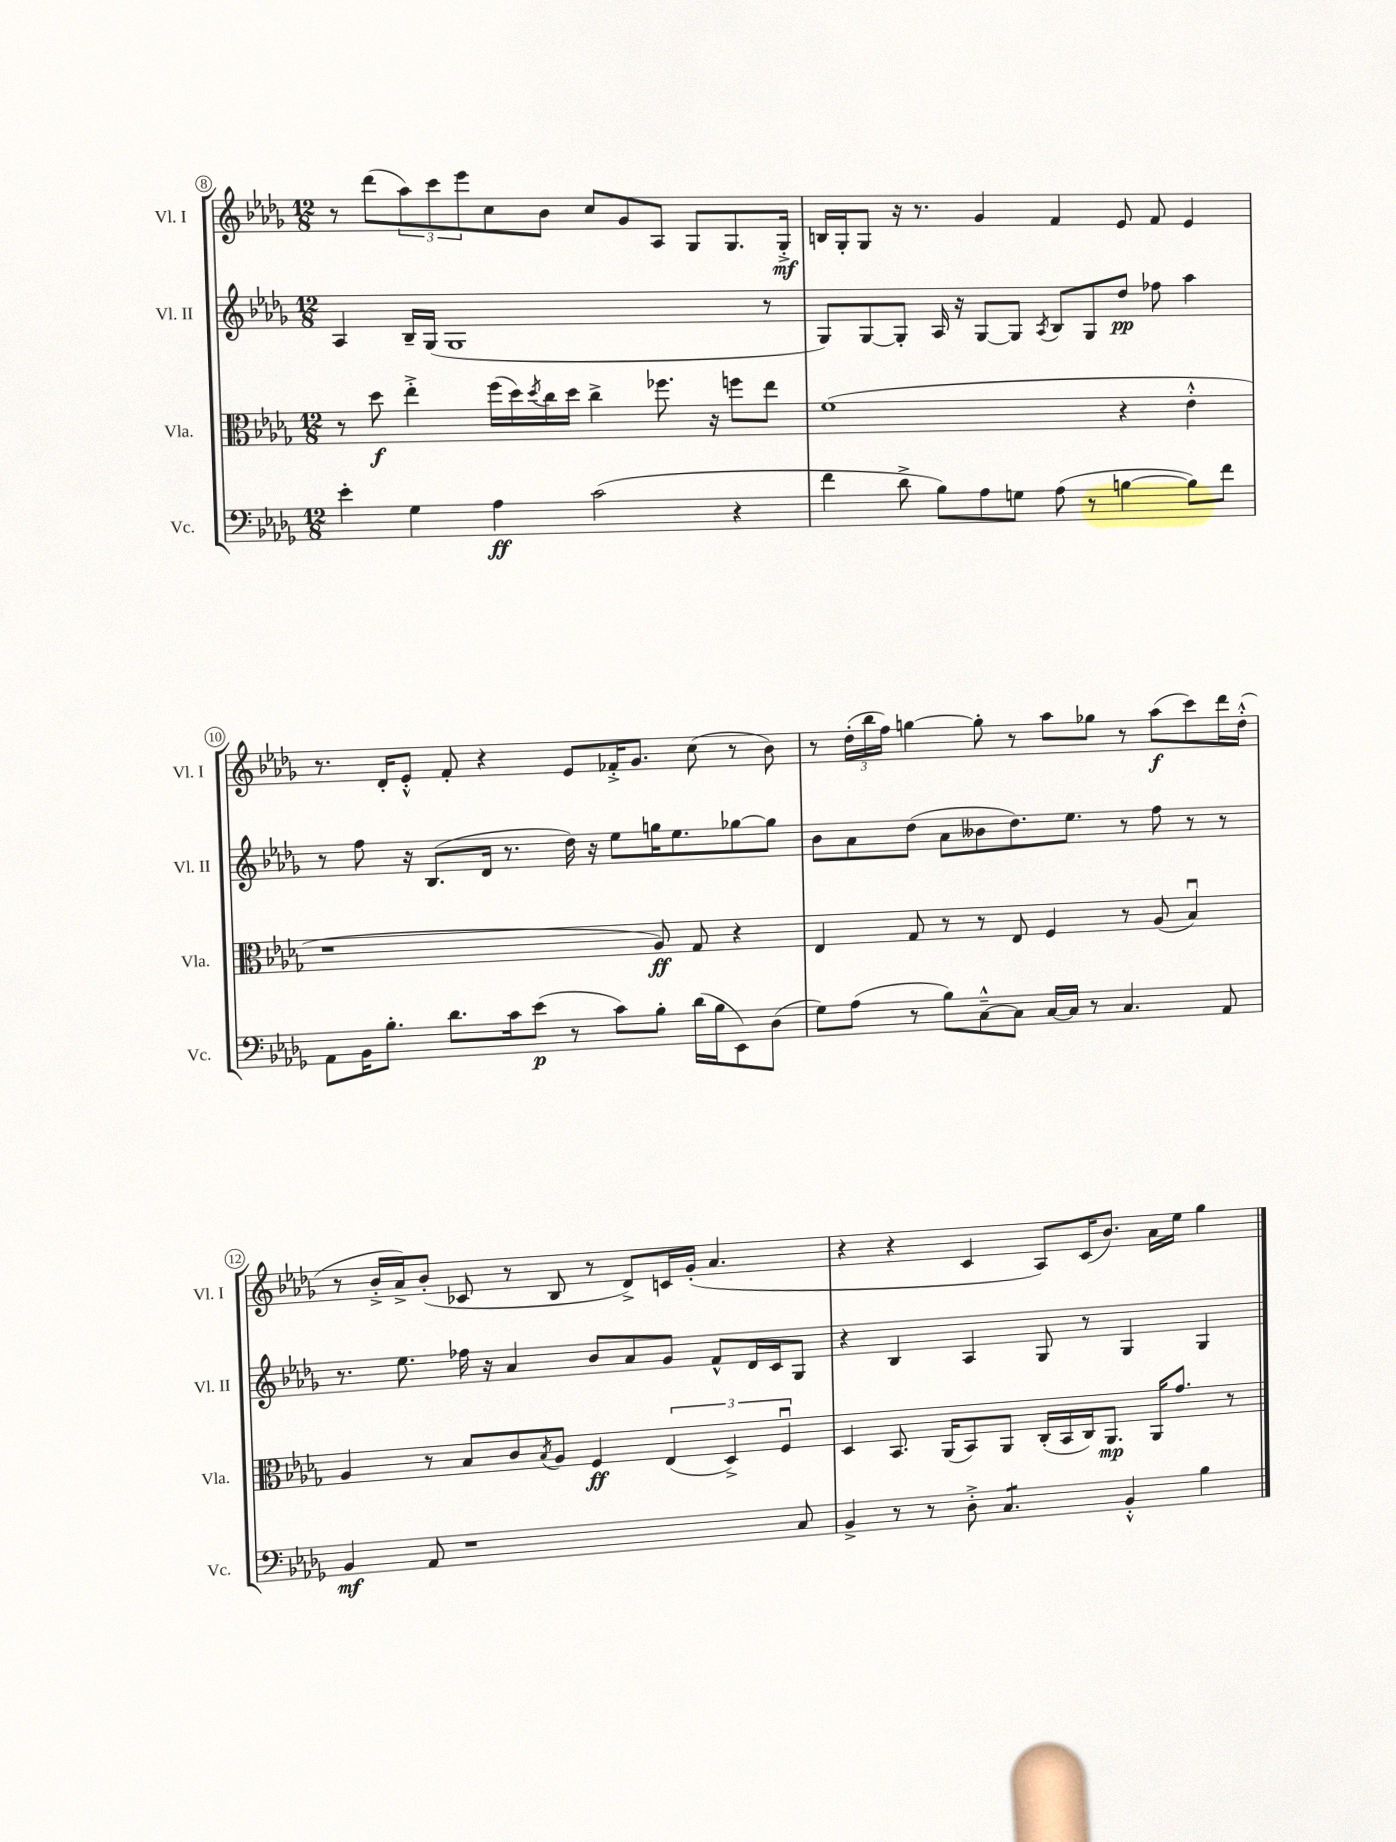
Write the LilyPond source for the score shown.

<<
\new StaffGroup <<
\new Staff = "s0" \with { instrumentName = "Vl. I" shortInstrumentName = "Vl. I" } {
    \clef treble \key des \major \numericTimeSignature \time 12/8
    r8 des'''8( \tuplet 3/2 { aes''8) c'''8 ees'''8 } c''8 bes'8 c''8 ges'8 aes8 ges8 ges8. ges16-.->\mf |
    b16 ges16-. ges8 r16 r8. ges'4 f'4 ees'8 f'8 ees'4 |
    r8. des'16-. ees'8-.-^ f'8-. r4 ees'8 fes'16-.-> ges'8. c''8( r8 bes'8) |
    r8 \tuplet 3/2 { des''16-.( bes''16 f''16) } g''4~ g''8-. r8 aes''8 ges''8 r8 aes''8\f( c'''8) des'''16 des''16-.-^( |
    r8 bes'16-.-> aes'16->) bes'8-.( ces'8 r8 bes8 r8 des'8->) c'16 ges'16-.( aes'4. |
    r4 r4 c'4 aes8) c'16( bes'8.) aes'16 ees''16 ges''4 \bar "|." |
}
\new Staff = "s1" \with { instrumentName = "Vl. II" shortInstrumentName = "Vl. II" } {
    \clef treble \key des \major \numericTimeSignature \time 12/8
    aes4 bes16-- ges16( ges1 r8 |
    ges8) ges8~ ges8-. aes16 r16 ges8~ ges8 \acciaccatura { aes8 } bes8 ges8 des''8\pp fes''8 aes''4 |
    r8 f''8 r16 bes8.( des'16 r8. des''16) r16 ees''8 g''16 ees''8. ges''8~ ges''8 |
    bes'8 aes'8 des''8( aes'8 beses'8 des''8.) ees''8. r8 f''8 r8 r8 |
    r8. ees''8. fes''16 r16 aes'4 bes'8 aes'8 ges'8 f'8-^ des'16 c'16 ges8 |
    r4 bes4 aes4 ges8 r8 ges4 ges4 \bar "|." |
}
\new Staff = "s2" \with { instrumentName = "Vla." shortInstrumentName = "Vla." } {
    \clef alto \key des \major \numericTimeSignature \time 12/8
    r8 des''8\f ees''4-.-> f''16( des''16) \acciaccatura { des''8 } c''16 des''16 c''4-> fes''8. r16 f''8 ees''8 |
    f'1( r4 ees'4-.-^ |
    r1 aes8\ff) ges8 r4 |
    ees4 ges8 r8 r8 ees8 f4 r8 aes8( bes4\downbow) |
    aes4 r8 bes8 c'8 \acciaccatura { bes8 } aes8 f4\ff \tuplet 3/2 { ees4( des4->) f4\downbow } |
    des4 bes,8. aes,16( bes,8) aes,8 c16-.( bes,16 c16) aes,8.\mp aes,16 ges'8. r8 \bar "|." |
}
\new Staff = "s3" \with { instrumentName = "Vc." shortInstrumentName = "Vc." } {
    \clef bass \key des \major \numericTimeSignature \time 12/8
    ees'4-. ges4 aes4\ff c'2( r4 |
    f'4 des'8-> bes8) aes8 g8 aes8( r8 b4~ b8) f'8 |
    aes,8 bes,16 bes8.-. des'8. c'16 ees'8\p( r8 c'8) bes8-. des'16( bes16 ees,8) des8( |
    ges8) aes8( r8 bes8) c8~---^ c8 c16~ c16 r8 c4. aes,8 |
    bes,4\mf aes,8 r1 c8 |
    bes,4-> r8 r8 des8-.-> c4.:8 bes,4-.-^ bes4 \bar "|." |
}
>>
>>
\layout { \context { \Score currentBarNumber = #8 \override BarNumber.stencil = #(make-stencil-circler 0.1 0.3 ly:text-interface::print) } }
